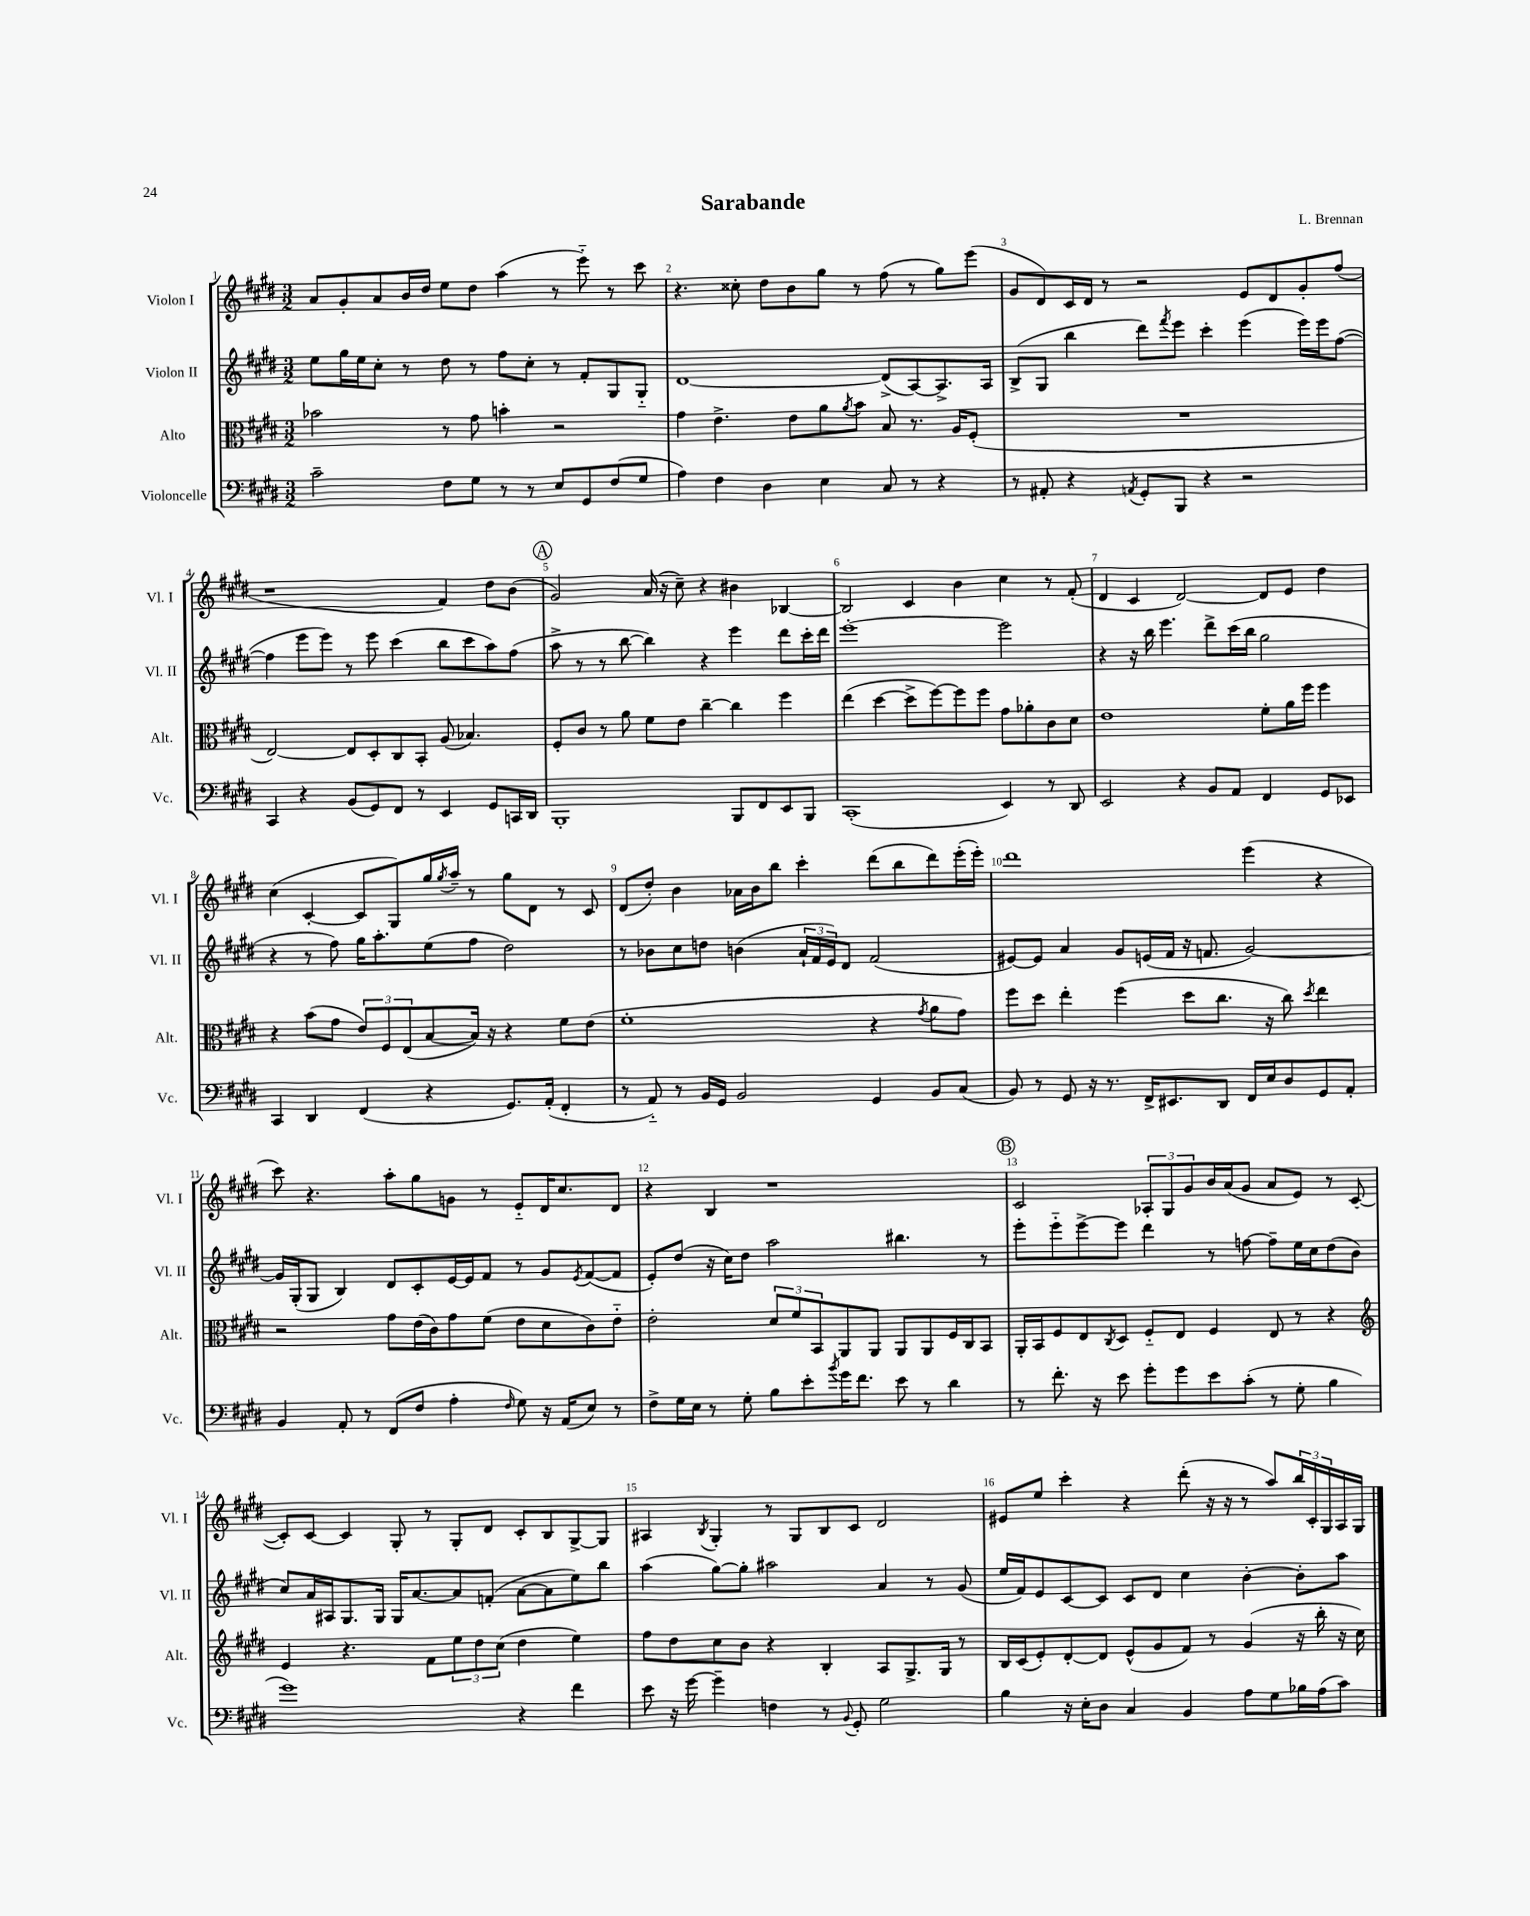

**kern	**kern	**kern	**kern
*staff4	*staff3	*staff2	*staff1
*clefF4	*clefC3	*clefG2	*clefG2
*k[f#c#g#d#]	*k[f#c#g#d#]	*k[f#c#g#d#]	*k[f#c#g#d#]
*M3/2	*M3/2	*M3/2	*M3/2
2c#~	2b-	8ee	8a
.	.	16gg#	8g#'
.	.	16ee	.
.	.	8cc#'	8a
.	.	8r	16b
.	.	.	16dd#
8F#	8r	8dd#	8ee
8G#	8g#	8r	8dd#
8r	4b'	8ff#	(4aa
8r	.	8cc#'	.
8E	2r	8r	8r
8GG#	.	8f#'	8eee'~)
(8F#	.	8G#	8r
8G#	.	8G#'~	8ccc#
=	=	=	=
4A)	4g#	[1d#	4.r
4F#	4.e^	.	.
.	.	.	8cc##'
4D#	.	.	8dd#
.	8e	.	8b
4E	8a	.	8gg#
.	8qa	.	.
.	8b	.	8r
8C#	8B	(8d#^]	(8ff#
8r	8.r	[8A)	8r
4r	.	8.A^]	8gg#)
.	16A	.	.
.	(8F#'	.	(8eee
.	.	16A	.
=	=	=	=
8r	1.r	(8B^	8g#
8AA#'	.	8G#	8d#)
4r	.	4bb	16c#
.	.	.	16d#
.	.	.	8r
8qAA	.	.	.
8GG#'	.	8ddd#)	2r
.	.	8qfff#	.
8BBB	.	8eee	.
4r	.	4ccc#'	.
2r	.	(4eee	8e
.	.	.	8d#
.	.	16eee)	8g#'
.	.	16eee	.
.	.	([8ff#	(8ff#
=	=	=	=
4CC#	[2E)	4ff#]	1r
4r	.	8eee	.
.	.	8eee)	.
(8BB	8E]	8r	.
8GG#)	8D#'	8eee	.
8FF#	8C#	(4ccc#	.
8r	8BB'	.	.
4EE	(8A	8bb	4f#)
.	4.B-)	8ccc#	.
8GG#	.	8aa)	8dd#
16CC	.	(8ff#	(8b
16DD#	.	.	.
=	=	=	=
1BBB'	8F#'	8aa^	2g#)
.	8c#	8r	.
.	8r	8r	.
.	8a	[8bb	.
.	8f#	4bb])	(16a
.	.	.	16r
.	8e	.	8cc#~)
.	[4cc#~	4r	4r
8BBB	4cc#]	4eee	4b#
8FF#	.	.	.
8EE	4ff#	8ddd#	[4B-
8BBB	.	16ccc#'	.
.	.	16ddd#	.
=	=	=	=
(1CC#'	(4ee	[1eee'	2B-]
.	[4dd#	.	.
.	8dd#^]	.	4c#
.	[8ff#)	.	.
.	8ff#]	.	4b
.	8ff#	.	.
4EE)	8g#	2eee]	4cc#
.	8a-'	.	.
8r	8c#	.	8r
8DD#	8d#	.	(8f#'
=	=	=	=
2EE	1e	4r	4d#
.	.	16r	4c#
.	.	16bb	.
.	.	4.eee	.
4r	.	.	[2d#)
8BB	.	8ddd#^	.
8AA	.	(16ccc#	.
.	.	16bb	.
4FF#	8f#'	2gg#	8d#]
.	16a	.	8e
.	16ff#	.	.
8GG#	4ff#	.	4dd#
8EE-	.	.	.
=	=	=	=
4CC#	4r	4r	(4cc#
4DD#	(8b	8r	[4c#'
.	8g#	8ff#)	.
(4FF#	12e)	16gg#	8c#]
.	.	8.aa'	.
.	12F#	.	.
.	.	.	8G#)
.	(12E	.	.
4r	[8B	(8ee	16gg#
.	.	.	8qgg#
.	.	.	16aa~
.	16B])	8ff#	8r
.	16r	.	.
8.GG#)	4r	2dd#)	8gg#
.	.	.	8d#
(16AA'	.	.	.
4FF#'	8f#	.	8r
.	(8e	.	8c#
=	=	=	=
8r	1f#'	8r	(8d#
8AA'~)	.	8b-	8dd#')
8r	.	8cc#	4b
16BB	.	8dd	.
16GG#	.	.	.
2BB	.	(4b	16a-
.	.	.	16b
.	.	.	8bb
.	.	24a`	4ccc#'
.	.	24f#	.
.	.	24e)	.
.	.	8d#	.
4GG#	4r	(2f#	(8ddd#
.	.	.	8bb
.	8qg#	.	.
8BB	8a	.	8ddd#)
(8C#	8g#)	.	(16eee'
.	.	.	16eee')
=	=	=	=
8BB)	8ff#	[8e#)	1ddd#
8r	8dd#	8e#]	.
8GG#	4ee'	4a	.
16r	.	.	.
8.r	.	.	.
.	(4ff#	8g#	.
16FF#^	.	(16e	.
8.EE#	.	16f#	.
.	8dd#	16r	.
.	.	8.f	.
8DD#	8.cc#	.	.
16FF#	.	[2g#)	(4eee
16E	16r	.	.
8D#	8cc#)	.	.
.	8qdd#	.	.
8GG#	4ee	.	4r
8AA'	.	.	.
=	=	=	=
4BB	2r	16g#]	8ccc#)
.	.	(16G#'	.
.	.	8G#	4.r
8AA'	.	4B)	.
8r	.	.	.
(8FF#	8g#	8d#	8aa'
8F#	(16e	8c#'	8gg#
.	16c#)	.	.
4A'	8g#	[16e	8g
.	.	16e]	.
.	(8f#	8f#	8r
16qqF#	.	.	.
8G#)	8e	8r	8e'~
16r	8d#	8g#	16d#
(16AA	.	.	8.cc#
.	.	8qe	.
8E)	8c#)	([8f#	.
8r	8e'~	8f#]	8d#
=	=	=	=
8F#^	2e'	8e')	4r
16G#	.	(8dd#	.
16E	.	.	.
8r	.	16r	4B
.	.	16cc#)	.
8G#'	.	8dd#	.
8B	12d#	2aa	1r
.	12f#	.	.
8e'	.	.	.
.	12BB	.	.
8qb	.	.	.
16g#	8AA	.	.
8.f#	.	.	.
.	8AA	.	.
8e	8AA	4.bb#	.
8r	8AA	.	.
4d#	16F#	.	.
.	16C#	.	.
.	8BB	8r	.
=	=	=	=
8r	16AA'	8eee'	2c#
.	16BB	.	.
8.f#'	8F#	8eee'~	.
.	8E	[8eee^	.
16r	.	.	.
.	8qC#	.	.
8e	8D#	8eee]	.
8g#'	8F#'~	4ddd#	12A-'
.	.	.	12G#
8g#	8E	.	.
.	.	.	12g#
8e	4F#	8r	16b
.	.	.	(16a
(8c#'	.	[8ff	8g#
8r	8E	8ff~]	8a
8G#'	8r	16ee	8e)
.	.	16cc#	.
4B	4r	(8dd#	8r
.	.	8b	([8c#
=	=	=	=
*	*clefG2	*	*
1g#)	4e	8cc#)	8c#'])
.	.	16a	[8c#
.	.	16A#	.
.	4.r	8.G#	4c#]
.	.	16G#	.
.	.	16G#	8G#'
.	.	[8.a	.
.	8f#	.	8r
.	12ee	8a]	8G#'
.	12dd#	.	.
.	.	(8f'	8d#
.	(12cc#	.	.
4r	4dd#	[8a	8c#'
.	.	8a]	8B
4f#	4ee)	8ee)	[8G#^
.	.	8bb	8G#]
=	=	=	=
8e	8ff#	(4aa	4A#
16r	8dd#	.	.
[16g#	.	.	.
.	.	.	8qB
4g#~]	8cc#	[8gg#)	4G#'
.	8b	8gg#']	.
4F	4r	2aa#	8r
.	.	.	8G#
8r	4B'	.	8B
8qqBB	.	.	.
8GG#'	.	.	8c#
2G#	8A	4a	2d#
.	8.G#^	.	.
.	.	8r	.
.	16G#	.	.
.	8r	(8g#	.
=	=	=	=
4B	16B	16ee	8e#
.	(16c#	16f#)	.
.	8e')	8e	8ee
16r	[8d#'	[8c#	4ccc#'
16E'	.	.	.
8D#	8d#]	8c#]	.
4C#	(8e^^	8c#	4r
.	8g#	8d#	.
4BB	8f#)	4cc#	(8ddd#'
.	8r	.	16r
.	.	.	16r
8A	(4g#	[4b'	8r
8G#	.	.	8aa)
16B-	16r	8b']	24bb
.	.	.	24c#'
(16A	16bb'	.	.
.	.	.	24G#
8c#)	16r	8aa	16A
.	16cc#)	.	16G#
==	==	==	==
*-	*-	*-	*-
